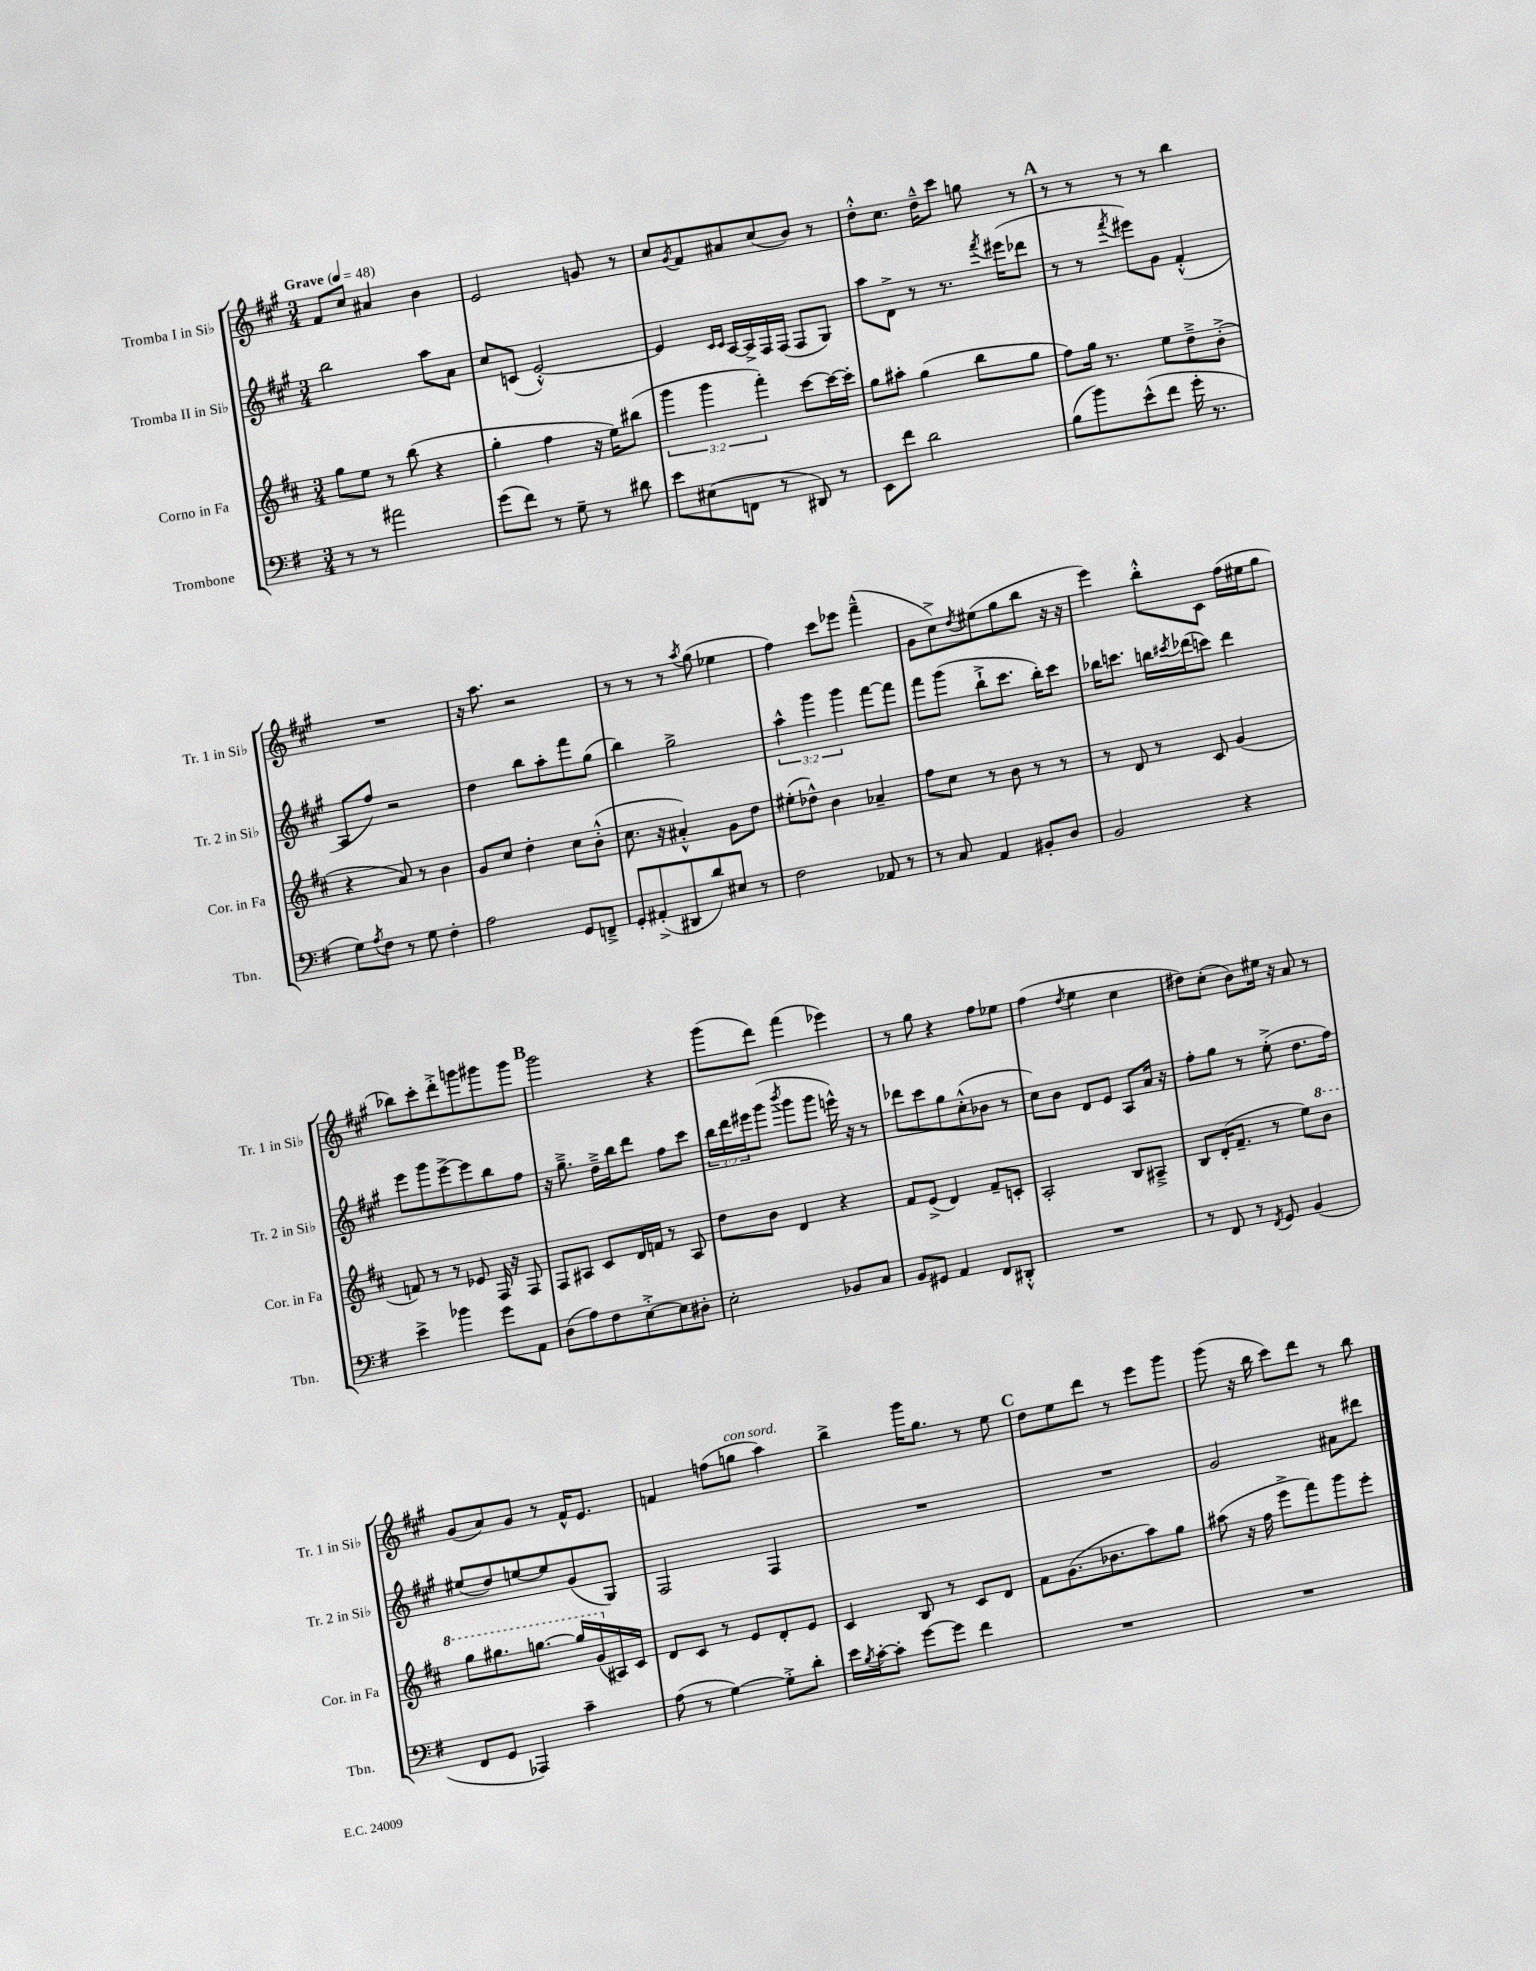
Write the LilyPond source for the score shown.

<<
\new StaffGroup <<
\new Staff = "s0" \with { instrumentName = "Tromba I in Sib" shortInstrumentName = "Tr. 1 in Sib" } {
    \clef treble \key a \major \numericTimeSignature \time 3/4 \tempo "Grave" 4 = 48
    fis'8 cis''8 ais'4 b'4 |
    e'2 g'8 r8 |
    cis''8 \acciaccatura { gis'8 } fis'8 ais'8 cis''8( b'8) r8 |
    d''8-.-^ cis''8. d''16---^ cis'''8 g''8 r8 |
    \mark \markup { \bold "A" } r8 r8 r8 r8 b''4 |
    R2. |
    r16 a''8. r2 |
    r8 r8 r8 \acciaccatura { a''8 } gis''8( ees''4 |
    fis''4) cis'''8 ees'''8 fis'''4---^( |
    gis'8 cis''8->) \acciaccatura { d''8 } eis''8( gis''8 b''8 r16 r16 |
    e'''4) b''8-.-^ cis'8 fis''16( eis''16 gis''8 |
    bes''8) cis'''8-. d'''8-.-> g'''8 gis'''8 gis'''8 |
    \mark \markup { \bold "B" } gis'''2 r4 |
    gis'''8( d'''8) fis'''4( ees'''4) |
    r8 gis''8 r4 fis''8 ees''8 |
    fis''4( \acciaccatura { d''8 } e''4 cis''4 |
    dis''8) cis''8-.( b'8) eis''16 r16 a'8 r8 |
    gis'8( a'8) gis'8 r8 fis'16-^ e'8. |
    f'4 f''8( g''8^\markup { \italic "con sord." } a''4) |
    b''4-> gis'''16 gis''8. r8 e''8 |
    \mark \markup { \bold "C" } d''8 e''8 d'''8 r8 e'''8 gis'''8 |
    gis'''8( r16 b''16 cis'''8) d'''8 r8 b''8 \bar "|." |
}
\new Staff = "s1" \with { instrumentName = "Tromba II in Sib" shortInstrumentName = "Tr. 2 in Sib" } {
    \clef treble \key a \major \numericTimeSignature \time 3/4 \override Staff.TupletNumber.text = #tuplet-number::calc-fraction-text
    b''2 a''8 a'8 |
    cis''8 c'8( e'2~-.-^) |
    e'4 \grace { cis'16 cis'16 } a16~ a16-> fis16 fis16( fis8 gis8) |
    a''8 d'8-> r8 r8. \acciaccatura { fis'''8 } eis'''16( des'''8 |
    \mark \markup { \bold "A" } r8 r8 \acciaccatura { fis'''8 } eis'''8) gis'8 fis'4-.-^( |
    a8 fis''8) r2 |
    d''4 b''8 a''8-. fis'''8 gis''8( |
    b''4) gis''2-> |
    \tuplet 3/2 { a''4-^ gis'''4 gis'''4 } fis'''8~ fis'''8 |
    fis'''8 gis'''8( b''8-!-> cis'''8. b''16-.) cis'''8 |
    bes''16 c'''8. b''16 \acciaccatura { cis'''8 } des'''16( c'''8) des'''4 |
    e'''8 gis'''8 e'''8~-> e'''8 b''8 fis''8 |
    \mark \markup { \bold "B" } r16 gis''8.---> d''16---> b''16 d'''8 fis''8 cis'''8 |
    \tuplet 3/2 { b''16 d'''16 eis'''16 } gis'''8( \acciaccatura { b'''8 } gis'''8 gis'''8 e'''16-^) r16 r8 |
    des'''8 cis'''8 gis''8 cis''8-.-^( bes'8 r8 |
    cis''8) b'8 d'8 e'8 a8 a'16 r16 |
    fis''8-. gis''8 r8 e''8-.->( d''8. fis''16) |
    eis''8( d''8) e''8~ e''8 gis'8( gis8) |
    fis2 fis4 |
    R2. |
    \mark \markup { \bold "C" } R2. |
    gis'2 ais'8 dis'''8 \bar "|." |
}
\new Staff = "s2" \with { instrumentName = "Corno in Fa" shortInstrumentName = "Cor. in Fa" } {
    \clef treble \key d \major \numericTimeSignature \time 3/4 \override Staff.TupletNumber.text = #tuplet-number::calc-fraction-text
    g''8 e''8 r8 b''8( r4 |
    g''4-. fis''4 r16 e''16) bis''8( |
    \tuplet 3/2 { g'''4 g'''4 fis'''4-.) } cis'''8~ cis'''16~ cis'''16-. |
    g''8 ais''8-. g''4( b''8 g''8 |
    \mark \markup { \bold "A" } fis''8) g''16 r8. e''8 d''8---> b'8-.->( |
    r4 a'8) r8 b'4 |
    g'8 cis''8 d''4-. cis''8 b'8-.-^( |
    cis''8. r16 ais'4-.-^) g'8 d''8 |
    eis''8-.( des''8-^) b'4 aes'4-- |
    fis''8 cis''8 r8 b'8 r8 r8 |
    r8 d'8 r8 cis'8 g'4( |
    f'8) r8 r8 ees'8 fis16 r16 fis8 |
    \mark \markup { \bold "B" } fis8 ais8 cis'8 d'16 f'16 r8 ais8 |
    d''8 b'8 d'4 r4 |
    fis'8 e'8->( d'4) fis'8-- c'8-. |
    a2-. b8 ais8---> |
    b8 d'16-.( fis'8.-- r8 e''8) \ottava #1 b''8 |
    g'''8 gis'''8. g'''8.~ g'''16 g''16( \ottava #0 ais16) cis'16 |
    d'8 cis'8 r8 e'8 d'8-. e'8 |
    cis'4 b8 r8 cis'8 d'8 |
    \mark \markup { \bold "C" } fis'8 g'8.( bes'8. a''8) g''8 |
    ais''8( r16 fis''16 e'''8-> fis'''8) g'''8 e'''8-. \bar "|." |
}
\new Staff = "s3" \with { instrumentName = "Trombone" shortInstrumentName = "Tbn." } {
    \clef bass \key g \major \numericTimeSignature \time 3/4
    r8 r8 ais'2 |
    g'8( fis'8) r8 g8-- r8 dis'8 |
    e'8 eis8( f,8 r8 dis,8) r8 |
    e,8 fis'8 d'2 |
    \mark \markup { \bold "A" } b8( b'8) e'8-^( fis'8 g'16-. r8. |
    g8) \acciaccatura { a8 } fis8 r8 g8 fis4-. |
    a2 g,8 f,8---> |
    g,8-. ais,8-.->( dis,8 d'8) eis8 r8 |
    fis2 aes,8 r8 |
    r8 c8 a,4 bis,8-. d8 |
    b,2 r4 |
    e'4-> bes'4 g'8 a,8 |
    \mark \markup { \bold "B" } d8( a8) fis8 e8~-.-> e8 dis8-. |
    e2-. bes,8 c8 |
    b,8 gis,8 a,4 fis,8 dis,8-.-^ |
    R2. |
    r8 fis,8 r8 \acciaccatura { fis,8 } g,8 b,4( |
    fis,8 g,8 aes,,4) c'4-- |
    a8( r8 g4~) g8-.-> d'8-. |
    e'16 \acciaccatura { b8 } c'16~-. c'8-. g'8~ g'8 fis'4 |
    \mark \markup { \bold "C" } R2. |
    R2. \bar "|." |
}
>>
>>
\layout { \context { \Score \remove "Bar_number_engraver" } }
